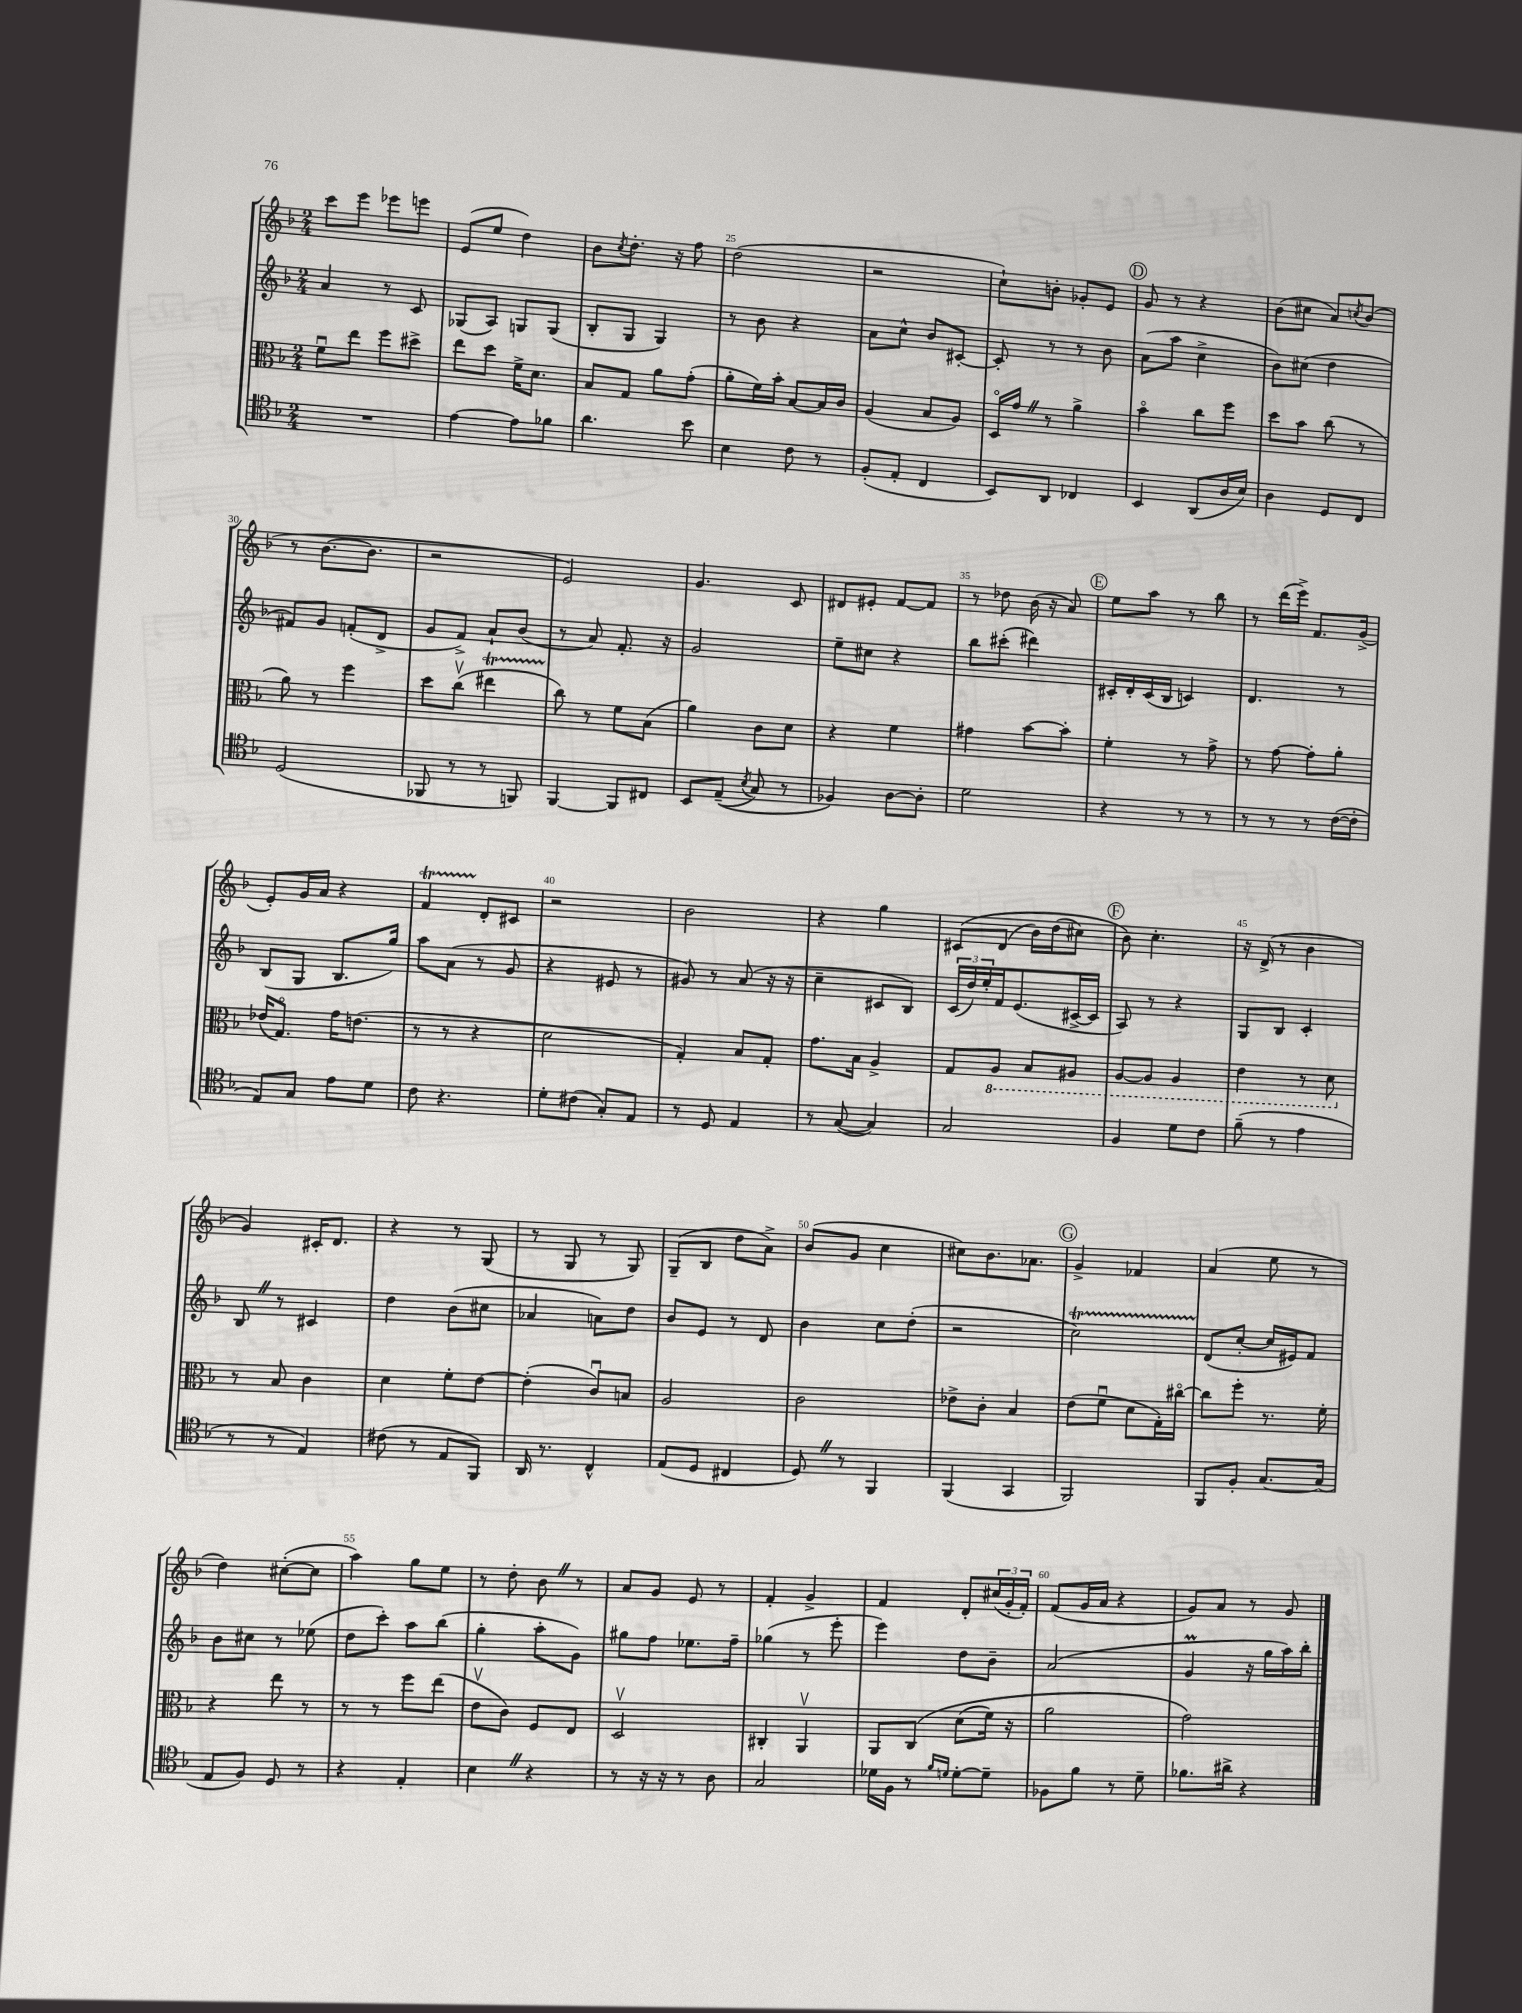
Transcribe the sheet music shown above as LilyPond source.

<<
\new StaffGroup <<
\new Staff = "s0" {
    \clef treble \key f \major \numericTimeSignature \time 2/4
    c'''8 e'''8 ees'''8 e'''8 |
    e'8( e''8 d''4) |
    bes'8 \acciaccatura { c''8 } d''8.-. r16 f''8 |
    d''2( |
    r2 |
    c''8-!) b'8-. ges'8-. e'8 |
    \mark \markup { \circle "D" } g'8 r8 r4 |
    bes'8( cis''8 a'8) \acciaccatura { c''8 } bes'8( |
    r8 bes'8.~ bes'8. |
    r2 |
    e'2) |
    g'4. c'8 |
    dis'8 eis'8-. f'8~ f'8 |
    r8 des''8 bes'16( r16 a'8) |
    \mark \markup { \circle "E" } e''8 a''8 r8 bes''8 |
    r8 d'''16( e'''16->) f'8. g'16->( |
    e'8-.) g'16 a'16 r4 |
    f'4\startTrillSpan d'8-.\stopTrillSpan cis'8 |
    r2 |
    bes'2 |
    r4 g''4 |
    cis'8\( d'8( bes'16) d''16( cis''8) |
    \mark \markup { \circle "F" } bes'8\) c''4.-. |
    r16 d'16->( r8 bes'4 |
    g'4) cis'16-. d'8. |
    r4 r8 g8( |
    r8 g8 r8 g8) |
    g8--( bes8 d''8 a'8->) |
    bes'8( g'8 c''4 |
    cis''8) bes'8. aes'8. |
    \mark \markup { \circle "G" } g'4-> fes'4 |
    a'4( e''8 r8 |
    d''4) cis''8~-.( cis''8 |
    a''4) g''8 e''8 |
    r8 d''8-. bes'8 \once \override BreathingSign.text = \markup { \musicglyph "scripts.caesura.straight" } \breathe r8 |
    a'8 g'8 e'8 r8 |
    f'4-. g'4-> |
    f'4 d'8-. \tuplet 3/2 { cis''16( g'16-. f'16-.) } |
    f'8( g'16 a'16 r4 |
    g'8) a'8 r8 g'8 \bar "|." |
}
\new Staff = "s1" {
    \clef treble \key f \major \numericTimeSignature \time 2/4
    a'4 r8 c'8 |
    ges8( a8) g8 g8( |
    bes8-. g8 g4) |
    r8 bes'8 r4 |
    a'8 c''8-^ bes'8 cis'8~-. |
    cis'8-. r8 r8 bes'8 |
    \mark \markup { \circle "D" } a'8( a''8 c''4-> |
    bes'8) cis''8( d''4 |
    fis'8) g'8 f'8-.( d'8-> |
    g'8 f'8->) a'8-! bes'8( |
    r8 a'8) f'8.-. r16 |
    g'2 |
    e''8-- cis''8 r4 |
    bes''8 cis'''8-.( dis'''4) |
    \mark \markup { \circle "E" } cis'16-. d'16-. cis'16( bes16 c'4) |
    d'4. r8 |
    bes8( g8 bes8. g''16) |
    a''8 a'8( r8 g'8 |
    r4 eis'8 r8 |
    gis'8) r8 a'8( r16 r16 |
    c''4-- cis'8 bes8) |
    \tuplet 3/2 { c'16( d''16) e''16-. } f'16 e'8.( cis'16~-> cis'16 |
    \mark \markup { \circle "F" } a8) r8 r4 |
    g8 bes8 c'4-. |
    bes8 \once \override BreathingSign.text = \markup { \musicglyph "scripts.caesura.straight" } \breathe r8 cis'4 |
    d''4 bes'8( cis''8 |
    aes'4 a'8) d''8 |
    bes'8 e'8 r8 d'8 |
    bes'4 c''8 d''8-.( |
    r2 |
    \mark \markup { \circle "G" } c''2\startTrillSpan) |
    d'8\stopTrillSpan( c''8~-. c''16 eis'16) f'8 |
    bes'8 cis''8 r8 ees''8( |
    d''8 c'''8-.) a''8 bes''8( |
    g''4-. a''8-. g'8) |
    gis''8 f''8 ees''8. f''16-- |
    ges''4( r8 e'''8-. |
    e'''4) d''8 bes'8-- |
    a'2( |
    g'4\prall r16 g''16 a''16) bes''16-. \bar "|." |
}
\new Staff = "s2" {
    \clef alto \key f \major \numericTimeSignature \time 2/4
    f'8\downbow e''8 f''8 dis''8-> |
    e''8 d''8 f'16-> d'8. |
    bes8 g8 a'8 g'8-.( |
    a'8-. f'16) bes'16-. bes8~ bes16 c'16 |
    a4( bes8 a8) |
    d16\flageolet g'16 \once \override BreathingSign.text = \markup { \musicglyph "scripts.caesura.straight" } \breathe r8 a'4-> |
    \mark \markup { \circle "D" } bes'4\flageolet c''8 f''8 |
    d''8 bes'8 c''8( r8 |
    a'8) r8 f''4 |
    d''8 c''8\upbow( eis''4\startTrillSpan |
    c''8\stopTrillSpan) r8 f'8 bes8( |
    a'4) c'8 d'8 |
    r4 f'4 |
    gis'4 bes'8~ bes'8-. |
    \mark \markup { \circle "E" } f'4-. r8 g'8-> |
    r8 g'8~ g'8-. a'8-. |
    ees'16( g8.\flageolet) g'16 e'8.( |
    r8 r8 r4 |
    d'2 |
    g4-.) bes8 g8-. |
    g'8. bes16 a4-> |
    g8 \ottava #-1 a,8 bes,8 ais,8 |
    \mark \markup { \circle "F" } a,8~ a,8 a,4 |
    e4 r8 d8 \ottava #0 |
    r8 bes8 c'4 |
    d'4 f'8-. e'8~ |
    e'4-.( c'8\downbow) b8 |
    a2 |
    c'2 |
    ees'8-> c'8-. bes4 |
    \mark \markup { \circle "G" } e'8( f'8\downbow d'8 g16-.) cis''16~\flageolet |
    cis''8 f''8-. r8. f'16-. |
    r4 e''8 r8 |
    r8 r8 f''8 e''8( |
    e'8\upbow c'8) f8 e8 |
    d2\upbow |
    cis4-. a,4\upbow |
    a,8 c8\( d'8( f'16) r16 |
    a'2 |
    g'2\) \bar "|." |
}
\new Staff = "s3" {
    \clef tenor \key f \major \numericTimeSignature \time 2/4
    R2 |
    e'4~ e'8 fes'8 |
    a'4. bes'8 |
    bes4 c'8 r8 |
    f8-.( e8-. c4 |
    bes,8) a,8 ces4 |
    \mark \markup { \circle "D" } bes,4 a,8( a16 bes16) |
    a4 d8 c8 |
    d2( |
    fes,8 r8 r8 f,8) |
    f,4~ f,8 cis8 |
    bes,8 e8--(\( \acciaccatura { bes8 } g8) r8 |
    fes4\) a8~ a8-. |
    d'2 |
    \mark \markup { \circle "E" } r4 r8 r8 |
    r8 r8 r8 c'16~( c'16-. |
    e8) g8 e'8 d'8 |
    c'8 r4. |
    d'8-. cis'8( g8-.) e8 |
    r8 d8 e4 |
    r8 g8~( g4) |
    g2 |
    \mark \markup { \circle "F" } f4 d'8 c'8 |
    f'8--( r8 e'4 |
    r8 r8 e4) |
    cis'8( r8 e8 f,8) |
    a,16 r8. c4-^ |
    e8( d8 cis4 |
    d8) \once \override BreathingSign.text = \markup { \musicglyph "scripts.caesura.straight" } \breathe r8 f,4 |
    f,4( g,4 |
    \mark \markup { \circle "G" } f,2) |
    f,8 f8-. g8.~ g16( |
    e8 f8) d8 r8 |
    r4 e4-. |
    bes4 \once \override BreathingSign.text = \markup { \musicglyph "scripts.caesura.straight" } \breathe r4 |
    r8 r16 r16 r8 a8 |
    g2 |
    des'16 f16 r8 \grace { f'16 d'16 } d'8~-. d'8-- |
    fes8 f'8 r8 d'8-- |
    fes'8. ais'16-> r4 \bar "|." |
}
>>
>>
\layout { \context { \Score currentBarNumber = #22 \override BarNumber.break-visibility = ##(#f #t #t) barNumberVisibility = #(every-nth-bar-number-visible 5) } }
